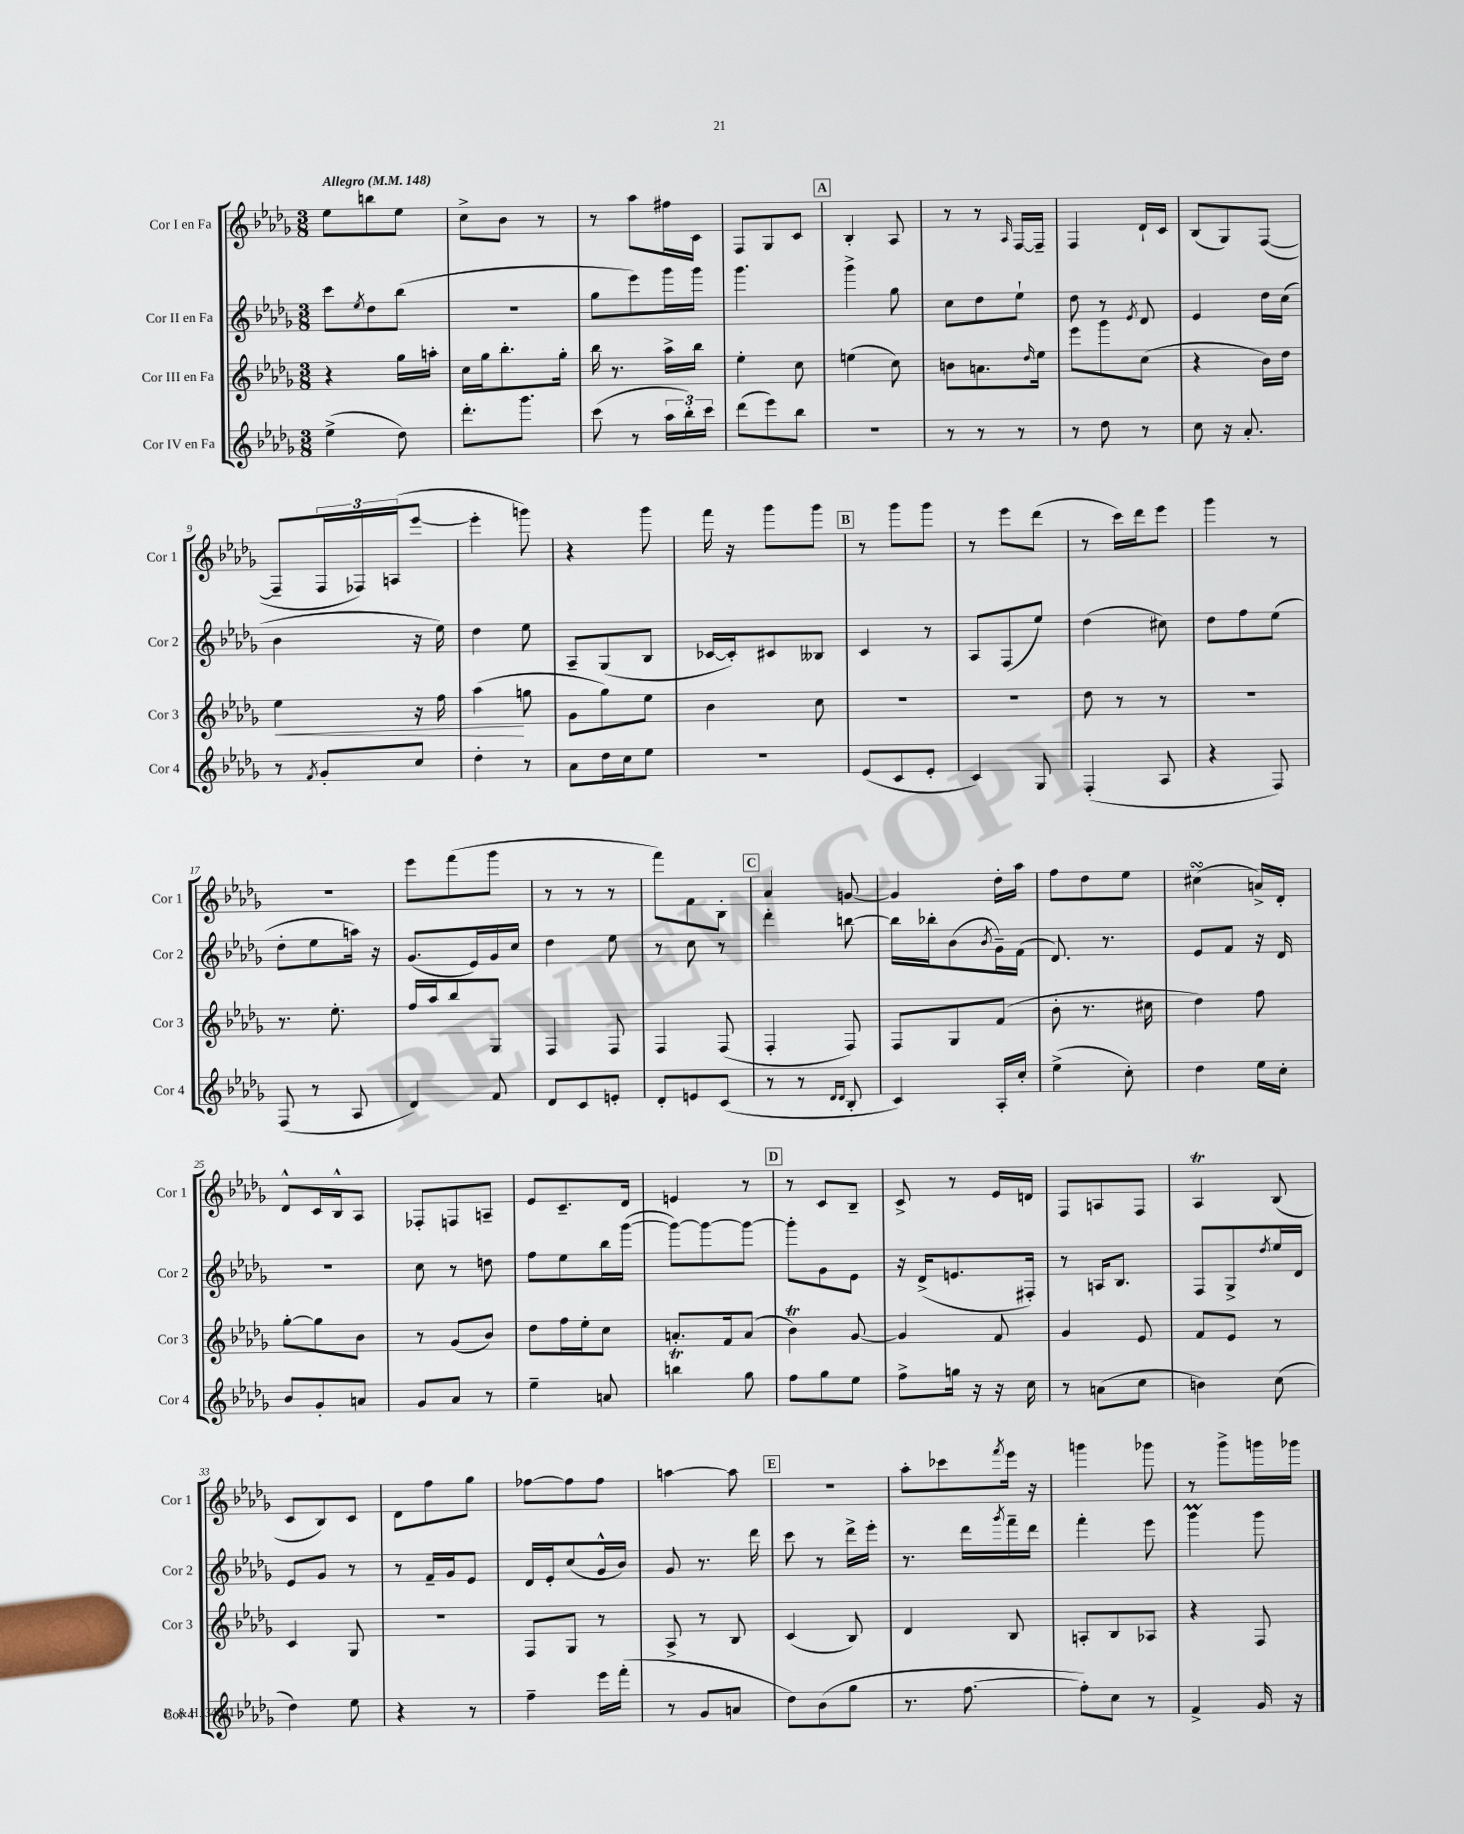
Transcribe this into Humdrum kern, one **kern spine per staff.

**kern	**kern	**dynam	**kern	**kern
*part4	*part3	*part3	*part2	*part1
*staff4	*staff3	*staff3	*staff2	*staff1
*I"Cor IV en Fa	*I"Cor III en Fa	*	*I"Cor II en Fa	*I"Cor I en Fa
*I'Cor 4	*I'Cor 3	*	*I'Cor 2	*I'Cor 1
*clefG2	*clefG2	*	*clefG2	*clefG2
*k[b-e-a-d-g-]	*k[b-e-a-d-g-]	*	*k[b-e-a-d-g-]	*k[b-e-a-d-g-]
*M3/8	*M3/8	*	*M3/8	*M3/8
*MM148	*MM148	*	*MM148	*MM148
=1	=1	=1	=1	=1
!	!	!	!	!LO:TX:a:B:t=Allegro
(4ee-^\	4r	.	8ccc\L	8ee-\L
.	.	.	8qee-/	.
.	.	.	8dd-\	8bbn\
8dd-\)	16gg-\LL	.	(8bb-\J	8ee-\J
.	16aan'\JJ	.	.	.
=2	=2	=2	=2	=2
8.ddd-'\L	16cc\LL	.	4.r	8cc^\L
.	16gg-\J	.	.	.
.	8.bb-'\	.	.	8b-\J
8.ggg-\J	.	.	.	.
.	.	.	.	8r
.	16gg-'\Jk	.	.	.
=3	=3	=3	=3	=3
(8ccc\	16bb-\	.	8gg-\L	8r
.	8.r	.	.	.
8r	.	.	8eee-\)	8aa-\L
24aa-\LL	16aa-^\LL	.	16ggg-\L	16ff#X\L
24bb-'\)	.	.	.	.
.	16bb-\JJ	.	16ggg-\JJ	16c\JJ
24ccc\JJ	.	.	.	.
=4	=4	=4	=4	=4
(8ddd-\L	4ee-'\	.	4.ggg-\	8F/L
8eee-\)	.	.	.	8G-/
8bb-\J	8cc\	.	.	8c/J
!!LO:REH:place=s1:t=A
=5	=5	=5	=5	=5
4.r	(4een\	.	4ggg-^\	4B-'/
.	8cc\)	.	8gg-\	8A-/
=6	=6	=6	=6	=6
8r	8bn\L	.	8cc\L	8r
8r	8.an\	.	8dd-\	8r
.	.	.	.	16qqA-/
8r	.	.	8ee-`\J	[16F/LL
.	16qqdd-/	.	.	.
.	16ee-\Jk	.	.	16F~/JJ]
=7	=7	=7	=7	=7
8r	8eee-\L	.	8dd-\	4F/
8dd-\	8ggg-\	.	8r	.
.	.	.	8qe-/	.
8r	(8cc\J	.	8d-/	16d-`/LL
.	.	.	.	16c/JJ
=8	=8	=8	=8	=8
8cc\	4r	.	4e-/	(8B-/L
16r	.	.	.	8G-/)
8.a-'/	.	.	.	.
.	16b-\LL)	.	16dd-\LL	([8F/J
.	16dd-\JJ	.	(16cc\JJ	.
!!LO:LB:g=z
=9	=9	=9	=9	=9
!	!	!LO:HP:b	!	!
8r	4ee-\	<	4b-\	8F~/L]
8qf/	.	.	.	.
8g-'/L	.	.	.	24F/L
.	.	.	.	24F-X/)
.	.	.	.	(24An/J
8cc/J	16r	.	16r	[8eee-/J
.	16ff\	.	16ee-\)	.
=10	=10	=10	=10	=10
4dd-'\	(4aa-\	.	4dd-\	4eee-'\]
8r	8ggn\	[	8ee-\	8gggn\)
=11	=11	=11	=11	=11
8a-\L	8g-\L	.	8A-~/L	4r
16dd-\L	8gg-\)	.	(8G-/	.
16cc\J	.	.	.	.
8ee-\J	8ee-\J	.	8B-/J	8ggg-\
=12	=12	=12	=12	=12
4.r	4b-\	.	[16c-X/LL	16fff\
.	.	.	16c-'/J])	16r
.	.	.	8c#X/	8ggg-\L
.	8cc\	.	8B--X/J	8ggg-\J
!!LO:REH:place=s1:t=B
=13	=13	=13	=13	=13
(8e-/L	4.r	.	4c/	8r
8c/	.	.	.	8ggg-\L
8e-'/J	.	.	8r	8ggg-\J
=14	=14	=14	=14	=14
4c/)	4.r	.	8A-/L	8r
.	.	.	(8F/	8eee-\L
8G-/	.	.	8ee-/J)	(8ddd-\J
=15	=15	=15	=15	=15
(4F'/	8dd-\	.	(4dd-\	8r
.	8r	.	.	16ccc\LL)
.	.	.	.	16ddd-\J
8A-/	8r	.	8cc#X\)	8eee-\J
=16	=16	=16	=16	=16
4r	4.r	.	8dd-\L	4ggg-\
.	.	.	8ff\	.
8F/)	.	.	(8ee-\J	8r
!!LO:LB:g=z
=17	=17	=17	=17	=17
(8F/	8.r	.	8dd-'\L	4.r
8r	.	.	8ee-\	.
.	8.ee-'\	.	.	.
8A-/	.	.	16aan\Jk)	.
.	.	.	16r	.
=18	=18	=18	=18	=18
4d-/)	16ff/LL	.	(8.g-/L	8eee-\L
.	16aa-/J	.	.	.
.	8bb-/	.	.	(8fff\
.	.	.	16e-/L)	.
8f/	8G-/J	.	16g-/	8ggg-\J
.	.	.	16cc/JJ	.
=19	=19	=19	=19	=19
8d-/L	4F/	.	4dd-\	8r
8c/	.	.	.	8r
8en'/J	8F/	.	8ee-\	8r
=20	=20	=20	=20	=20
8d-'/L	4F/	.	8r	8fff\L)
8en/	.	.	8cc\	8f\
(8c/J	(8F/	.	8r	8B-'\J
!!LO:REH:place=s1:t=C
=21	=21	=21	=21	=21
8r	4F'/	.	4ddd-'\	4a-/
8r	.	.	.	.
16qqd-/LL	.	.	.	.
16qqd-/JJ	.	.	.	.
8B-'/	8F/)	.	[8bbn\	[8gn/
=22	=22	=22	=22	=22
4c/)	8F/L	.	16bb\LL]	4g/]
.	.	.	16bb-X'\J	.
.	8G-/	.	(8b-\	.
.	.	.	8qb-/	.
16A-'/LL	(8f/J	.	16g-~\L)	16dd-'\LL
16cc'/JJ	.	.	(16f\JJ	16aa-\JJ
=23	=23	=23	=23	=23
(4ee-^\	8b-'\	.	8.d-/)	8ff\L
.	8.r	.	.	8dd-\
.	.	.	8.r	.
8cc'\)	.	.	.	8ee-\J
.	16cc#X\	.	.	.
=24	=24	=24	=24	=24
4dd-\	4dd-\)	.	8e-/L	(4cc#XsSsS\
.	.	.	8f/J	.
16ee-\LL	8ff\	.	16r	16an^/LL)
16cc'\JJ	.	.	16d-/	16d-'/JJ
!!LO:LB:g=z
=25	=25	=25	=25	=25
8b-/L	[8gg-'\L	.	4.r	8d-^^/L
8g-'/	8gg-\]	.	.	16c/L
.	.	.	.	16B-^^/J
8an/J	8b-\J	.	.	8A-/J
=26	=26	=26	=26	=26
8g-/L	8r	.	8cc\	8F-X'/L
8a-/J	(8g-/L	.	8r	8Fn/
8r	8b-/J)	.	8ddn\	8An~/J
=27	=27	=27	=27	=27
4ee-~\	8dd-\L	.	8ff\L	8e-/L
.	16ff\L	.	8ee-\	8.c~/
.	16ee-'\J	.	.	.
8an/	8cc\J	.	16bb-\L	.
.	.	.	([16ggg-\JJ	16d-/Jk
=28	=28	=28	=28	=28
4bbnt\	8.an'/L	.	8ggg-\L_)	4en/
.	.	.	8ggg-\_	.
.	16f/k	.	.	.
8gg-\	(8a/J	.	8ggg-\J_	8r
!!LO:REH:place=s1:t=D
=29	=29	=29	=29	=29
8ff\L	4b-T\)	.	8ggg-'\L]	8r
8gg-\	.	.	8g-\	8c/L
8ee-\J	[8g-/	.	8e-\J	8B-~/J
=30	=30	=30	=30	=30
8ff^\L	4g-/]	.	16r	8c^/
.	.	.	(16d-^/KL	.
16ggn\Jk	.	.	8.en/	8r
16r	.	.	.	.
16r	8f/	.	.	16e-/LL
16cc\	.	.	16F#X'/Jk)	16dn/JJ
=31	=31	=31	=31	=31
8r	4g-/	.	8r	8F/L
(8an\L	.	.	16An/KL	8An/
.	.	.	8.B-/J	.
8cc\J	8e-/	.	.	8F/J
=32	=32	=32	=32	=32
4bn\)	8f/L	.	8F/L	4A-T/
.	8e-/J	.	8G-^/	.
.	.	.	8qdd-/	.
(8cc\	8r	.	16ee-/L	(8B-/
.	.	.	16d-/JJ	.
!!LO:LB:g=z
=33	=33	=33	=33	=33
4dd-\)	4c/	.	8e-/L	8c/L
.	.	.	8g-/J	8B-/)
8ee-\	8G-/	.	8r	8c/J
=34	=34	=34	=34	=34
4r	4.r	.	8r	8d-\L
.	.	.	16f~/LL	8ff\
.	.	.	16g-/J	.
8r	.	.	8e-/J	8gg-\J
=35	=35	=35	=35	=35
4ff~\	8F/L	.	16d-/LL	[8ff-X\L
.	.	.	16e-'/J	.
.	8G-/J	.	(8cc/	8ff-\]
16eee-\LL	8r	.	16g-^^/L	8ff-\J
(16fff'\JJ	.	.	16b-/JJ)	.
=36	=36	=36	=36	=36
8r	8A-^/	.	8g-/	[4aan\
8g-/L	8r	.	8.r	.
8an/J	8B-/	.	.	8aa\]
.	.	.	16ddd-\	.
!!LO:REH:place=s1:t=E
=37	=37	=37	=37	=37
8dd-\L)	(4c/	.	8ccc\	4.r
(8b-\	.	.	8r	.
8gg-\J	8B-/)	.	16ddd-^\LL	.
.	.	.	16eee-'\JJ	.
=38	=38	=38	=38	=38
8.r	4d-/	.	8.r	8aa-'\L
.	.	.	.	8ccc-X\
[8.ff\	.	.	16ddd-\LL	.
.	.	.	8qggg-/	8qfff/
.	8B-/	.	16fff~\	16eee-\Jk
.	.	.	16ddd-\JJ	16r
=39	=39	=39	=39	=39
8ff'\L])	8An'/L	.	4fff'\	4gggn\
8cc\J	8B-/	.	.	.
8r	8A-X/J	.	8eee-\	8ggg-X\
=40	=40	=40	=40	=40
4f^/	4r	.	4ggg-M\	8r
.	.	.	.	8ggg-^\L
16g-/	8F/	.	8ggg-\	16gggn\L
16r	.	.	.	16ggg-X\JJ
==	==	==	==	==
*-	*-	*-	*-	*-
